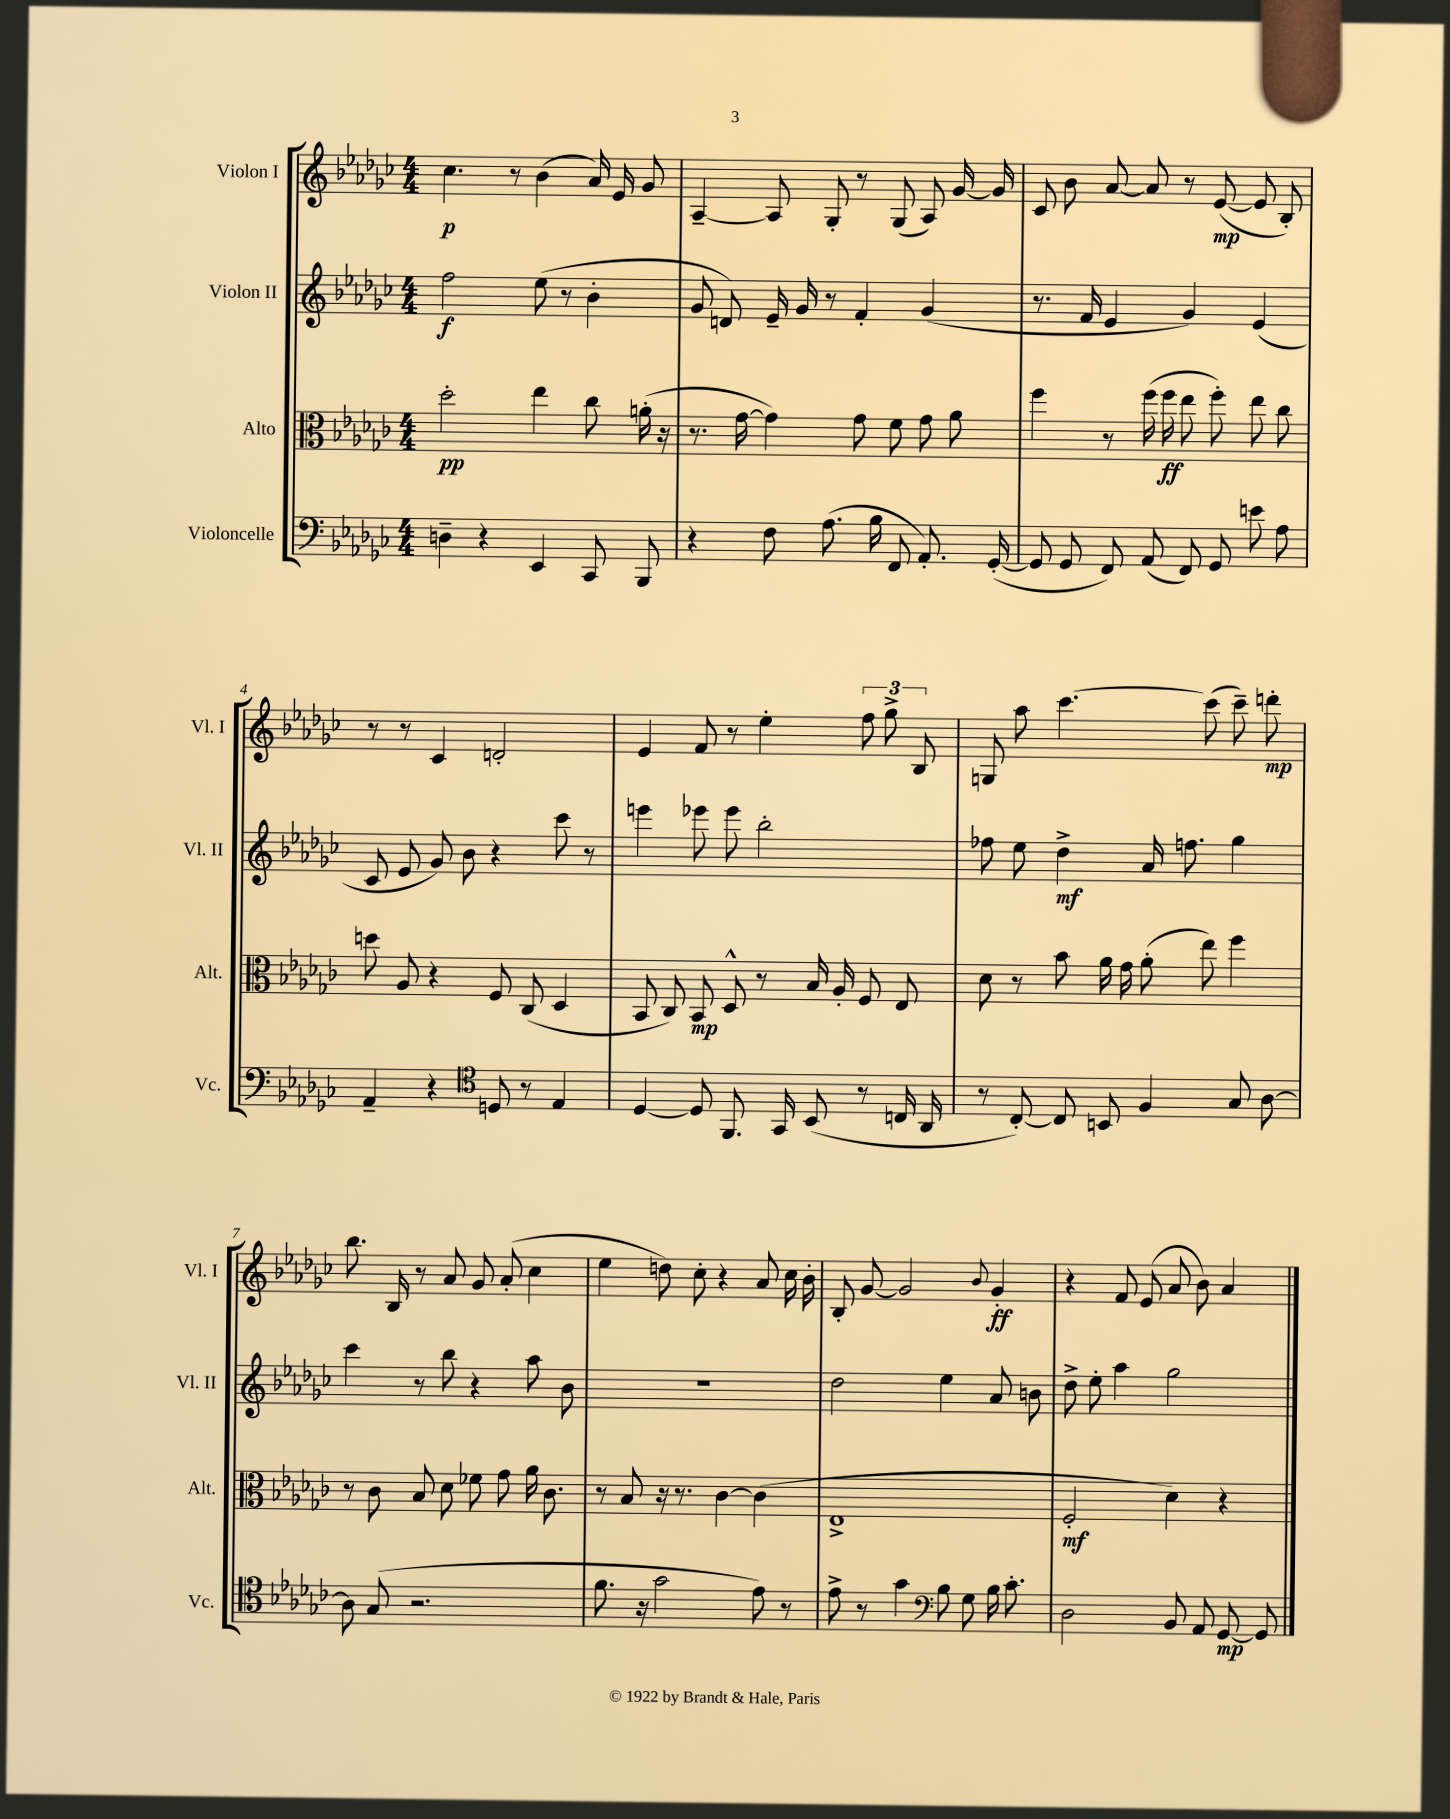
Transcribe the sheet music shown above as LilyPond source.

<<
\new StaffGroup <<
\new Staff = "s0" \with { instrumentName = "Violon I" shortInstrumentName = "Vl. I" } {
    \clef treble \key ges \major \numericTimeSignature \time 4/4
    \autoBeamOff ces''4.\p r8 bes'4( aes'16) ees'16 ges'8 |
    aes4~-- aes8 ges8-. r8 ges8( aes8) ges'16~ ges'16 |
    ces'8 bes'8 aes'8~ aes'8 r8 ees'8~\mp( ees'8 bes8-.) |
    r8 r8 ces'4 d'2-. |
    ees'4 f'8 r8 ees''4-. \tuplet 3/2 { f''8 ges''8-> bes8 } |
    g8 aes''8 ces'''4.~ ces'''8( ces'''8--) d'''8-.\mp |
    bes''8. bes16 r8 aes'8 ges'8 aes'8-.( ces''4 |
    ees''4 d''8) ces''8-. r4 aes'8 ces''16 bes'16-. |
    bes8-. ges'8~ ges'2 \appoggiatura { bes'8 } ges'4-.\ff |
    r4 f'8 ees'8( aes'8 bes'8) aes'4 \bar "|." |
}
\new Staff = "s1" \with { instrumentName = "Violon II" shortInstrumentName = "Vl. II" } {
    \clef treble \key ges \major \numericTimeSignature \time 4/4
    \autoBeamOff f''2\f ees''8( r8 bes'4-. |
    ges'8 d'8) ees'16-- ges'16 r8 f'4-. ges'4( |
    r8. f'16 ees'4 ges'4) ees'4( |
    ces'8 ees'8 ges'8) bes'8 r4 ces'''8 r8 |
    e'''4 ees'''8 ees'''8 bes''2-. |
    fes''8 ees''8 des''4->\mf aes'16 f''8. ges''4 |
    ces'''4 r8 bes''8 r4 aes''8 bes'8 |
    r1 |
    des''2 ees''4 aes'8 b'8 |
    des''8-> ees''8-. aes''4 ges''2 \bar "|." |
}
\new Staff = "s2" \with { instrumentName = "Alto" shortInstrumentName = "Alt." } {
    \clef alto \key ges \major \numericTimeSignature \time 4/4
    \autoBeamOff des''2-.\pp ees''4 ces''8 a'16-.( r16 |
    r8. ges'16~ ges'4) ges'8 f'8 ges'8 aes'8 |
    f''4 r8 f''16( f''16\ff ees''8 f''8-.) ees''8 ces''8 |
    d''8 aes8 r4 f8 ces8( des4 |
    bes,8 ces8) bes,8\mp des8-^ r8 bes16 aes16-. f8 ees8 |
    des'8 r8 bes'8 aes'16 ges'16 aes'8-.( ees''8) f''4 |
    r8 ces'8 bes8 des'8 fes'8 ges'8 aes'16 ces'8. |
    r8 bes8 r16 r8. ces'4~ ces'4( |
    ees1-> |
    f2-.\mf des'4) r4 \bar "|." |
}
\new Staff = "s3" \with { instrumentName = "Violoncelle" shortInstrumentName = "Vc." } {
    \clef bass \key ges \major \numericTimeSignature \time 4/4
    \autoBeamOff d4-- r4 ees,4 ces,8 bes,,8 |
    r4 f8 aes8.( bes16 f,8 aes,8.-.) ges,16~-.( |
    ges,8 ges,8 f,8) aes,8( f,8) ges,8 e'8 aes8 |
    aes,4-- r4 \clef tenor d8 r8 ees4 |
    des4~ des8 f,8. ges,16 bes,8( r8 c16 aes,16 |
    r8 ces8~-.) ces8 b,8 f4 ges8 aes8~ |
    aes8 ges8( r2. |
    f'8. r16 ges'2 ees'8) r8 |
    ees'8-> r8 ges'4 \clef bass bes8 ges8 bes16 ces'8.-. |
    des2 bes,8 aes,8 ges,8~\mp ges,8 \bar "|." |
}
>>
>>
